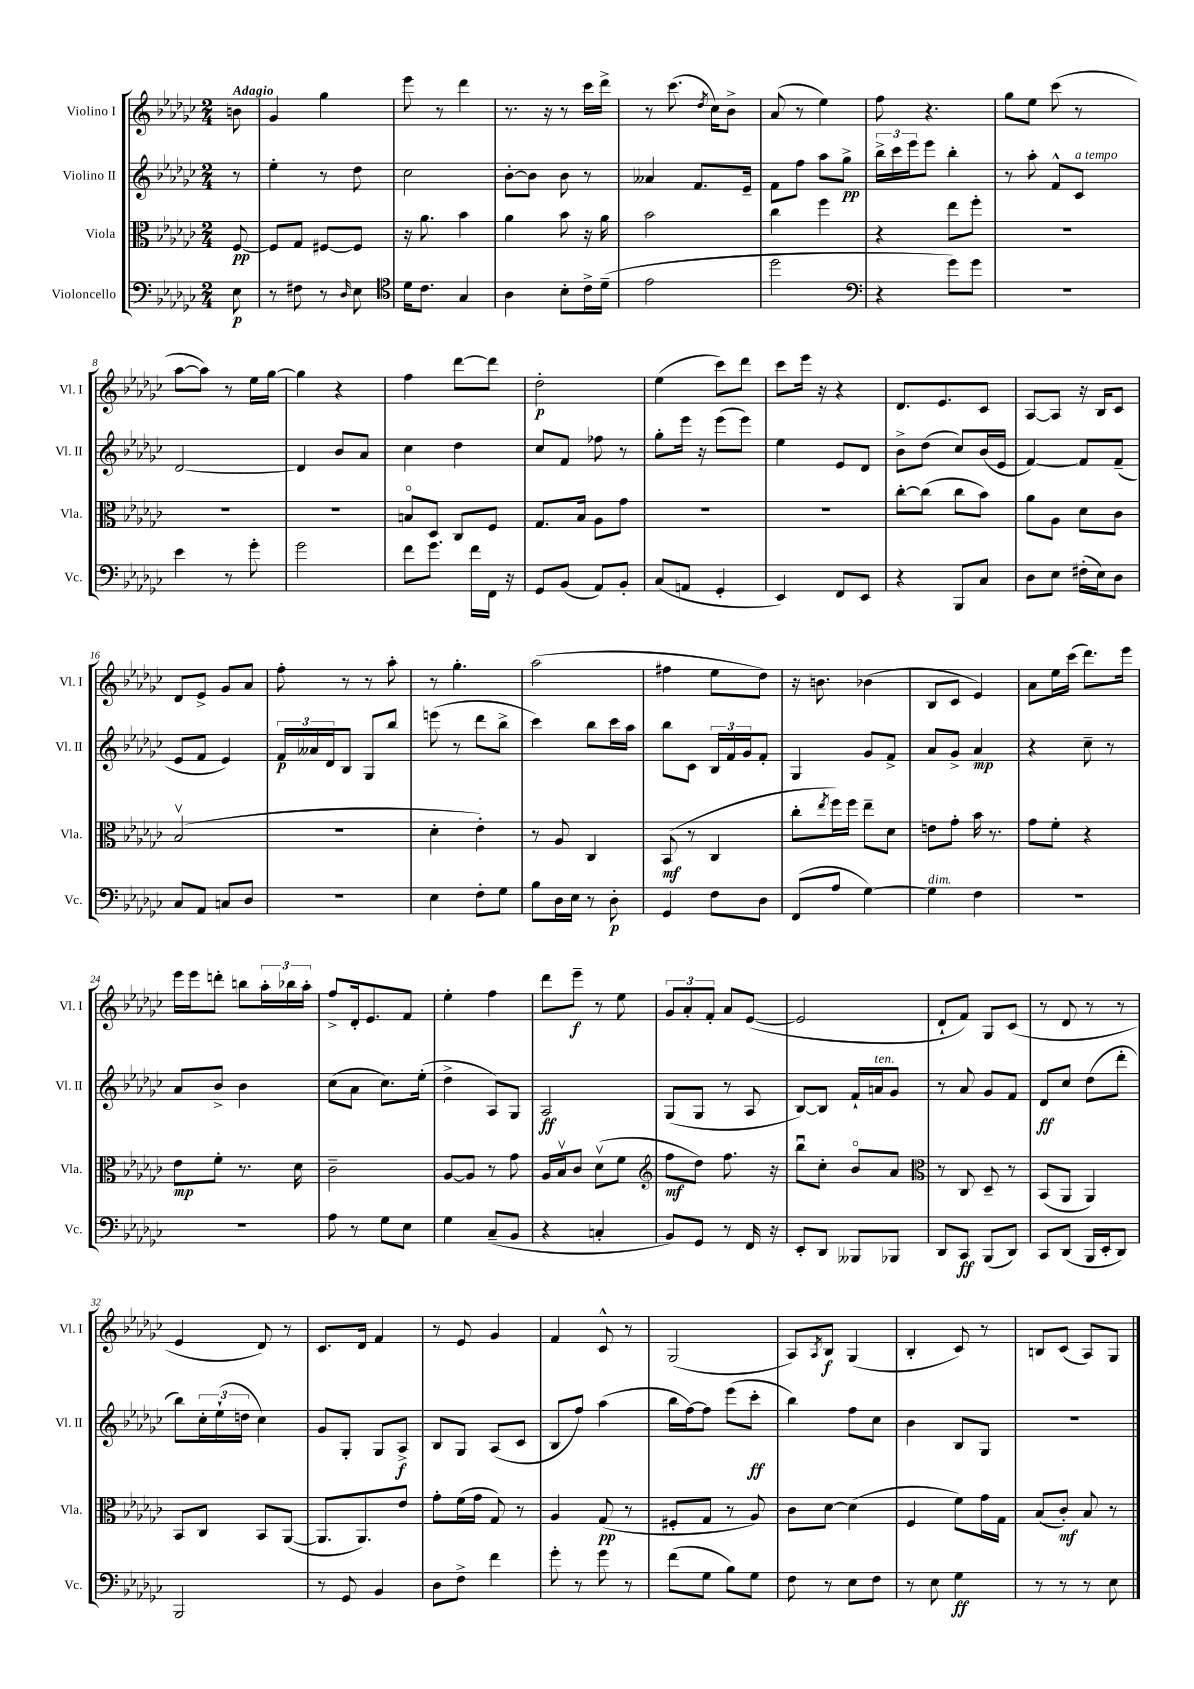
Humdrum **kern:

**kern	**kern	**kern	**kern
*staff4	*staff3	*staff2	*staff1
*clefF4	*clefC3	*clefG2	*clefG2
*k[b-e-a-d-g-c-]	*k[b-e-a-d-g-c-]	*k[b-e-a-d-g-c-]	*k[b-e-a-d-g-c-]
*M2/4	*M2/4	*M2/4	*M2/4
8E-	[8F	8r	8b
=	=	=	=
8r	8F]	4ee-'	4g-
8F#	8G-	.	.
8r	[8F#	8r	4gg-
16qqD-	.	.	.
8E-	8F#]	8dd-	.
=	=	=	=
*clefC4	*	*	*
16d-	16r	2cc-	8eee-
8.c-	8.a-	.	.
.	.	.	8r
4G-	4b-	.	4ddd-
=	=	=	=
4A-	4a-	[8b-'	8.r
.	.	8b-]	.
.	.	.	16r
8B-'	8b-	8b-	8r
16c-^	16r	8r	16ccc-
(16d-~	16a-	.	16ddd-^
=	=	=	=
2e-	2b-	4a--	8r
.	.	.	(8.ccc-
.	.	8.f	.
.	.	.	8qdd-
.	.	.	16cc-)
.	.	.	8b-^
.	.	16e-~	.
=	=	=	=
2dd-	4cc-	8f	(8a-
.	.	8ff	8r
.	4ff	8aa-	4ee-)
.	.	8gg-^	.
=	=	=	=
*clefF4	*	*	*
4r	4r	24bb-^	8ff
.	.	24ccc-	.
.	.	24eee-	.
.	.	8eee-	4.r
8g-)	8ee-	4bb-'	.
8g-	8ff'	.	.
=	=	=	=
2r	2r	8r	8gg-
.	.	8aa-'	8ee-
.	.	8f^^	(8ccc-
.	.	8c-	8r
=	=	=	=
4e-	2r	[2d-	[8aa-
.	.	.	8aa-])
8r	.	.	8r
8g-'	.	.	16ee-
.	.	.	[16gg-
=	=	=	=
2g-	2r	4d-]	4gg-]
.	.	8b-	4r
.	.	8a-	.
=	=	=	=
8f	8Bo	4cc-	4ff
8.g-	8D-	.	.
.	8C-	4dd-	[8ddd-
16f	.	.	.
16FF	8F	.	8ddd-]
16r	.	.	.
=	=	=	=
8GG-	8.G-	8cc-	2dd-'
(8BB-	.	8f	.
.	16B-	.	.
8AA-)	8A-	8ff-	.
8BB-'	8g-	8r	.
=	=	=	=
(8C-	2r	8gg-'	(4ee-
8AA	.	16eee-	.
.	.	16r	.
4GG-'	.	(8eee-	8ccc-)
.	.	8eee-)	8ddd-
=	=	=	=
4EE-)	2r	4ee-	8ccc-
.	.	.	16eee-
.	.	.	16r
8FF	.	8e-	4r
8EE-	.	8d-	.
=	=	=	=
4r	[8cc-'	8b-^	8.d-
.	(8cc-]	(8dd-	.
.	.	.	8.e-
8BBB-	8cc-	8cc-)	.
8C-	8b-)	(16b-	8c-
.	.	16e-	.
=	=	=	=
8D-	8a-	[4f)	[8A-
8E-	8A-	.	8A-]
(16F#'	8d-	8f]	16r
16E-)	.	.	16B-
8D-	8c-	(8f~	8c-
=	=	=	=
8C-	(2B-v	8e-	8d-
8AA-	.	8f	8e-^
8C	.	4e-)	8g-
8D-	.	.	8a-
=	=	=	=
2r	2r	24f	8ff'
.	.	24a--	.
.	.	24d-	.
.	.	8B-	8r
.	.	8G-	8r
.	.	8bb-	8aa-'
=	=	=	=
4E-	4d-'	(8eee	8r
.	.	8r	4.gg-'
8F'	4e-')	8ddd-	.
8G-	.	8bb-^	.
=	=	=	=
8B-	8r	4ccc-)	(2aa-
16D-	8A-	.	.
16E-	.	.	.
8r	4C-	8bb-	.
8D-'	.	16ccc-	.
.	.	16aa-	.
=	=	=	=
4GG-	(8BB-	8bb-	4ff#
.	8r	8c-	.
8F	4C-	24B-	8ee-
.	.	24f	.
.	.	24g-	.
8D-	.	8f'	8dd-)
=	=	=	=
(8FF	8cc-'	4G-	16r
.	.	.	8.b
.	8qee-	.	.
8A-	16ff)	.	.
.	16ff	.	.
[4G-)	8ee-~	8g-	(4b-
.	8d-	8f^	.
=	=	=	=
4G-]	8e	8a-	8B-
.	8g-'	8g-^	8c-
4F	16b-	4a-	4e-)
.	8.r	.	.
=	=	=	=
2r	8g-	4r	8a-
.	8f'	.	16ee-
.	.	.	(16ccc-
.	4r	8cc-~	8.ddd-)
.	.	8r	.
.	.	.	16eee-
=	=	=	=
2r	8e-	8a-	16eee-
.	.	.	16eee-
.	8f'	8b-^	8ddd'
.	8.r	4b-	8bb
.	.	.	24aa-'
.	.	.	24bb-
.	16d-	.	.
.	.	.	24aa-'
=	=	=	=
8A-	2c-~	(8cc-	8ff^
8r	.	8a-	16d-'
.	.	.	8.e-
8G-	.	8.cc-)	.
8E-	.	.	8f
.	.	(16ee-'	.
=	=	=	=
4G-	[8A-	4dd-^	4ee-'
.	8A-]	.	.
(8C-~	8r	8A-)	4ff
8BB-	8g-	8G-	.
=	=	=	=
4r	16A-	2A-	8ddd-
.	16B-v	.	.
.	8c-	.	8eee-~
4C'	(8d-v	.	8r
.	8f	.	8ee-
=	=	=	=
*	*clefG2	*	*
8BB-)	8ff	(8G-	12g-
.	.	.	12a-'
8GG-	8dd-)	8G-	.
.	.	.	12f'
8r	8.ff	8r	8a-
16FF	.	8A-	([8e-
16r	16r	.	.
=	=	=	=
8EE-'	8bb-u	[8B-)	2e-]
8DD-	8cc-'	8B-]	.
8BBB--	8b-o	16f`	.
.	.	16a	.
8BBB-	8a-	8g-	.
=	=	=	=
*	*clefC3	*	*
8DD-	8r	8r	8d-`
8CC-	8C-	8a-	8f)
(8BBB-	8D-~	8g-	8G-
8DD-)	8r	8f	(8c-
=	=	=	=
8CC-	(8BB-	8d-	8r
(8DD-	8AA-	8cc-	8d-
16BBB-	4AA-)	(8dd-	8r
16EE-'	.	.	.
8DD-)	.	8ddd-'	8r
=	=	=	=
2BBB-	8BB-	8bb-)	4e-
.	8C-	24cc-'	.
.	.	(24ee-`	.
.	.	24dd	.
.	8BB-	4cc-)	8d-)
.	([8AA-	.	8r
=	=	=	=
8r	8.AA-]	8g-	8.c-
8GG-	.	8G-'	.
.	8.AA-)	.	16d-
4BB-	.	8G-	4f
.	8e-	8A-^	.
=	=	=	=
8D-	8g-'	8B-	8r
8F^	(16f	8G-	8e-
.	16g-	.	.
4f	8G-)	(8A-	4g-
.	8r	8c-	.
=	=	=	=
8g-'	4A-	8B-	4f
8r	.	8ff)	.
8g-	(8G-	(4aa-	8c-^^
8r	8r	.	8r
=	=	=	=
(8f	8F#'	16bb-	(2G-
.	.	[16ff)	.
8G-	8G-	8ff]	.
8B-)	8r	(8eee-	.
8G-	8A-)	8ccc-'	.
=	=	=	=
8F	8c-	4bb-)	8A-)
.	.	.	8qA-
8r	[8d-	.	8B-
8E-	(4d-]	8ff	(4G-
8F	.	8cc-	.
=	=	=	=
8r	4F	4b-	4B-'
8E-	.	.	.
4G-	8f)	8B-	8c-)
.	16g-	8G-	8r
.	16G-	.	.
=	=	=	=
8r	(8B-	2r	8B
8r	8c-')	.	(8c-
8r	8B-	.	8A-)
8E-	8r	.	8G-
==	==	==	==
*-	*-	*-	*-
